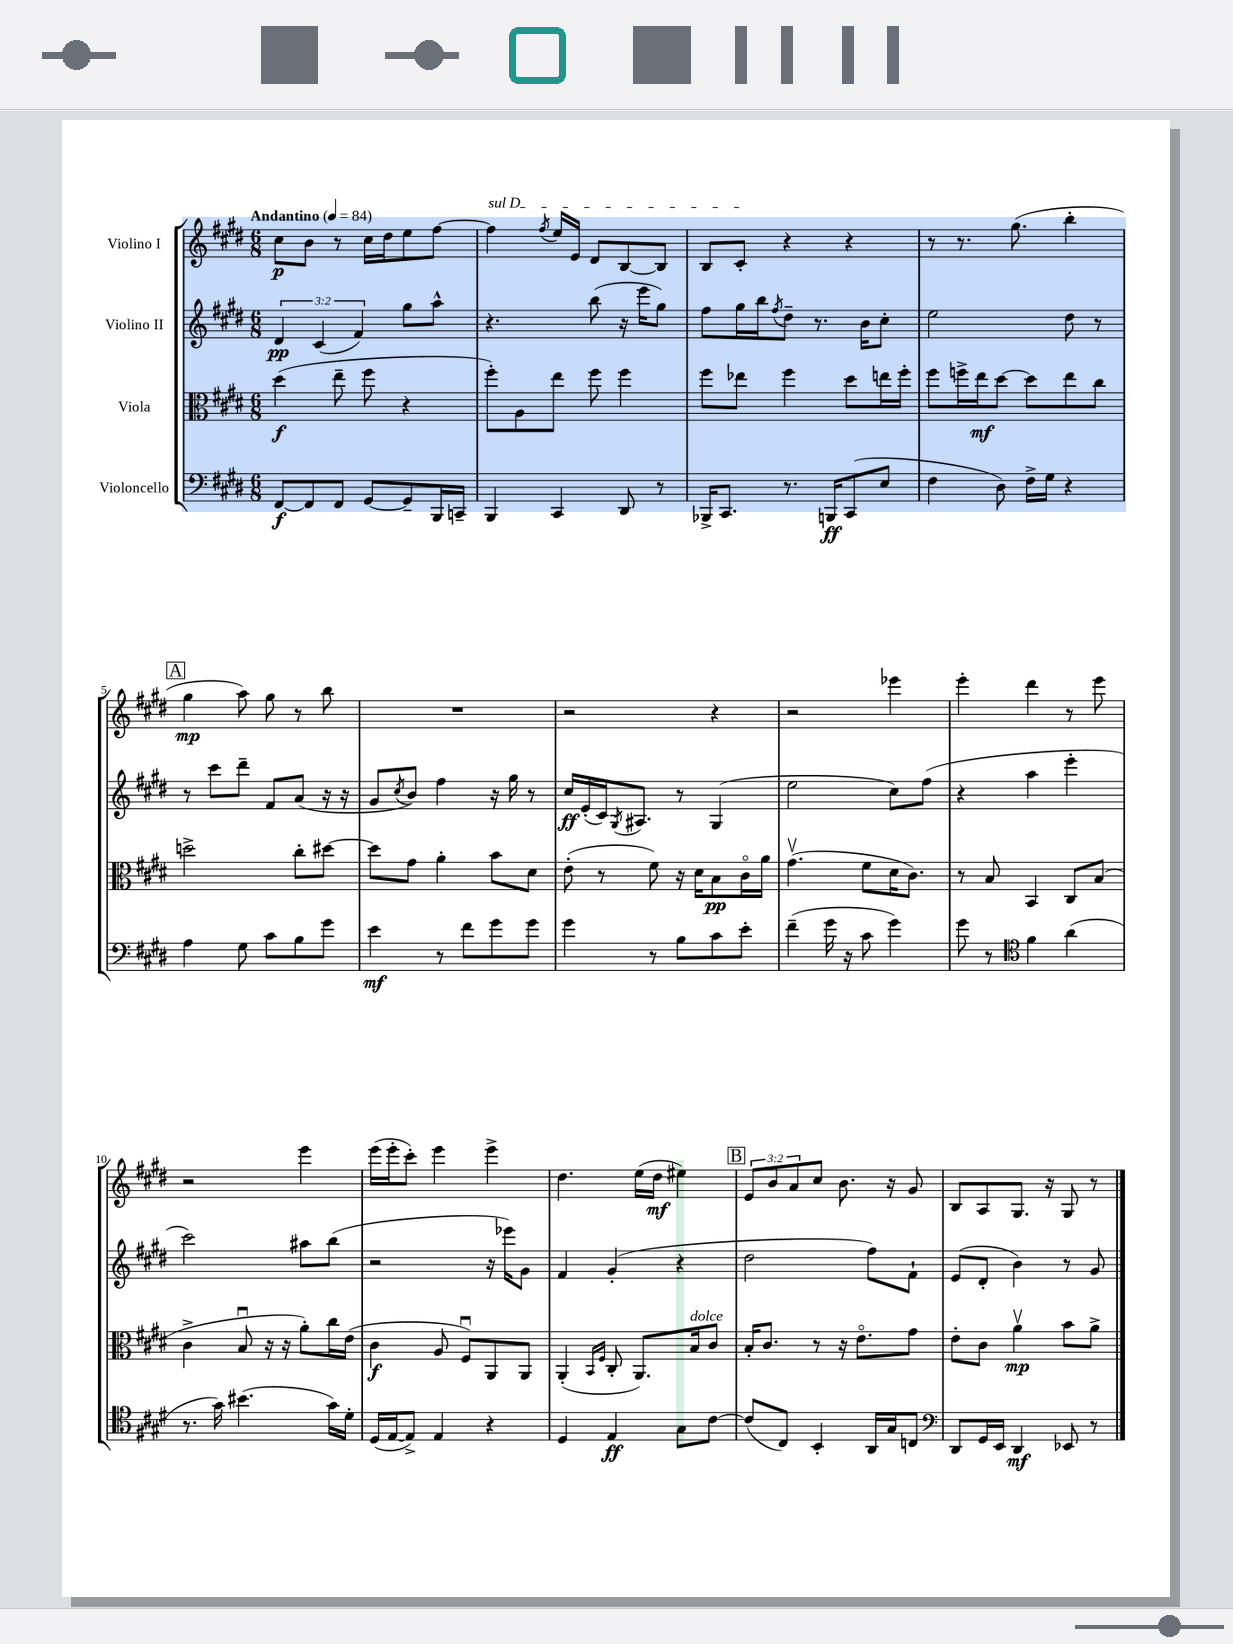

**kern	**kern	**kern	**kern
*staff4	*staff3	*staff2	*staff1
*clefF4	*clefC3	*clefG2	*clefG2
*k[f#c#g#d#]	*k[f#c#g#d#]	*k[f#c#g#d#]	*k[f#c#g#d#]
*M6/8	*M6/8	*M6/8	*M6/8
*MM84	*MM84	*MM84	*MM84
[8FF#	(4dd#	6d#	8cc#
8FF#]	.	.	8b
.	.	(6c#	.
8FF#	8ee~	.	8r
.	.	6f#)	.
[8GG#	8ff#	.	16cc#
.	.	.	16dd#
8GG#~]	4r	8gg#	8ee
16BBB	.	8aa^^	[8ff#
16CC~	.	.	.
=	=	=	=
4BBB	8ff#')	4.r	4ff#]
.	8A	.	.
.	.	.	8qff#
4CC#	8ee	.	16ee
.	.	.	16e
.	8ff#	(8bb	8d#
8DD#	4ff#	16r	[8B
.	.	16eee	.
8r	.	8gg#)	8B]
=	=	=	=
16BBB-^	8ff#	8ff#	8B
8.CC#	.	.	.
.	8ee-	16gg#	8c#'
.	.	16bb	.
.	.	8qff#	.
8.r	4ff#	8dd#~	4r
.	.	8.r	.
16BBB	.	.	.
(8CC#	8dd#	.	4r
.	.	16b	.
8E	16ee	8cc#'	.
.	16ff#'	.	.
=	=	=	=
4F#	8ff#	2ee	8r
.	16ff^	.	8.r
.	16ee	.	.
8D#)	[8dd#	.	.
.	.	.	(8.gg#
16F#^	8dd#]	.	.
16G#	.	.	.
4r	8ee	8dd#	4bb'
.	8cc#	8r	.
=	=	=	=
4A	2dd^	8r	4gg#
.	.	8ccc#	.
8G#	.	8ddd#~	8aa)
8c#	.	8f#	8gg#
8B	8cc#'	(8a	8r
8g#	[8dd#	16r	8bb
.	.	16r	.
=	=	=	=
4e	8dd#]	8g#	2.r
.	.	8qcc#	.
.	8g#	8b)	.
8r	4a'	4ff#	.
8f#	.	.	.
8g#	8b	16r	.
.	.	16gg#	.
8g#	8d#	8r	.
=	=	=	=
4g#	(8e'	16cc#	2r
.	.	(16e'	.
.	8r	16c#)	.
.	.	8qG#	.
.	.	8.A#	.
8r	8f#)	.	.
8B	16r	8r	.
.	16d#	.	.
8c#	8B	(4G#	4r
8e'	16c#o	.	.
.	16a	.	.
=	=	=	=
(4f#~	(4.g#v	2ee	2r
16g#	.	.	.
16r	.	.	.
8c#	8f#	.	.
4g#)	16d#	8cc#)	4eee-
.	8.c#)	.	.
.	.	(8ff#	.
=	=	=	=
8g#	8r	4r	4eee'
8r	8B	.	.
*clefC4	*	*	*
4f#	4BB	4aa	4ddd#
(4a	8C#	4eee'	8r
.	(8B	.	8eee
=	=	=	=
8.r	4c#^	2ccc#)	2r
16g#)	.	.	.
(4.b#	8Bu	.	.
.	16r	.	.
.	16r	.	.
.	8a')	8aa#	4eee
16g#)	16cc#	(8bb	.
16d#'	(16e	.	.
=	=	=	=
(16D#	4c#	2r	(16eee
[16E	.	.	16eee'
8E^])	.	.	8ccc#')
4E	8A	.	4eee
.	8F#u)	.	.
4r	8AA	16r	4eee^
.	.	16eee-)	.
.	8AA	8g#	.
=	=	=	=
4D#	(4AA'	4f#	4.dd#
.	16qqBB	.	.
.	16qqF#	.	.
4E	8C#'	(4g#'	.
.	8.AA)	.	(16ee
.	.	.	16dd#
8G#	.	4r	4ee#)
.	16B	.	.
[8c#	8c#	.	.
=	=	=	=
(8c#]	16B'	2dd#	12e
.	8.c#	.	.
.	.	.	12b
8C#)	.	.	.
.	.	.	12a
4BB'	8r	.	8cc#
.	16r	.	8.b
.	8.eo	.	.
16AA	.	8ff#)	.
16G#	.	.	16r
8C	8g#	8f#`	8g#
=	=	=	=
*clefF4	*	*	*
8DD#	8e'	(8e	8B
16GG#	8c#	8d#'	8A
16EE	.	.	.
4DD#	4av	4b)	8.G#
.	.	.	16r
8EE-	8b	8r	8G#
8r	8a^	8g#	8r
==	==	==	==
*-	*-	*-	*-
